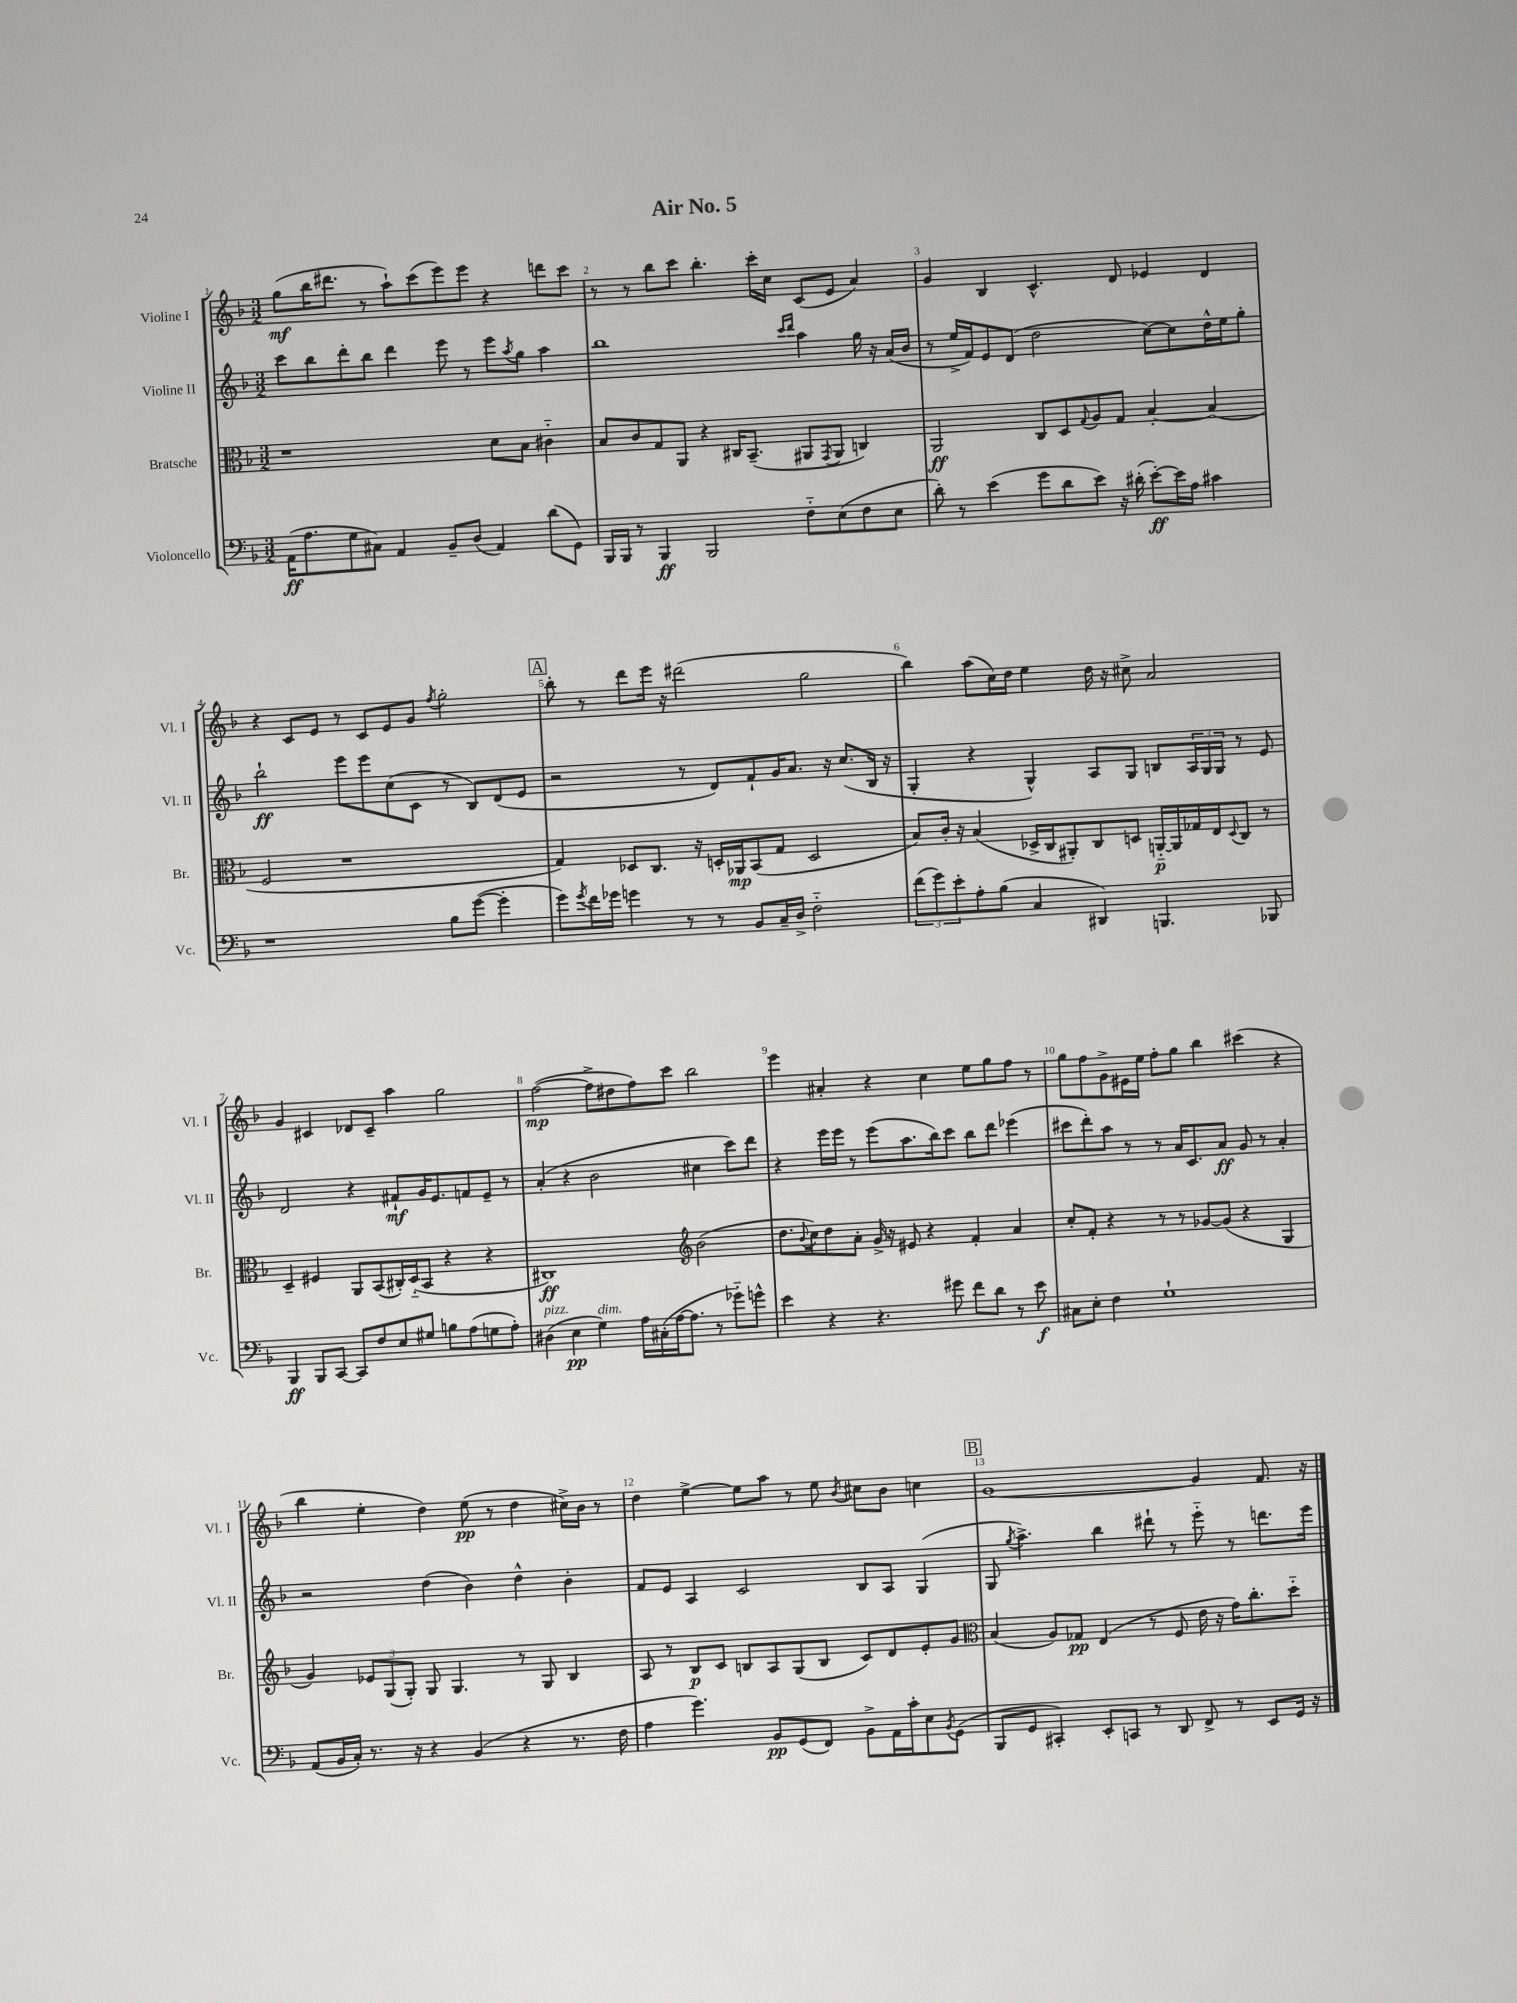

**kern	**kern	**kern	**kern
*staff4	*staff3	*staff2	*staff1
*clefF4	*clefC3	*clefG2	*clefG2
*k[b-]	*k[b-]	*k[b-]	*k[b-]
*M3/2	*M3/2	*M3/2	*M3/2
(16AA	1r	8ccc	(8gg
8.A	.	.	.
.	.	8bb-	16bb-
.	.	.	8.ddd#
8G	.	8ddd'	.
8C#)	.	8bb-	8r
4AA	.	4ddd	8aa`)
.	.	.	(8ccc
8BB-~	.	8eee	8eee)
(8D	.	8r	8eee
4AA)	8d	8eee	4r
.	.	8qaa	.
.	8B-	8gg	.
(8d	4c#'~	4aa	8ddd
8GG)	.	.	8ccc
=	=	=	=
16BBB-	8B-	1bb-	8r
16BBB-	.	.	.
8r	8c	.	8r
4BBB-	8G	.	8bb-
.	8AA	.	8ccc
2BBB-	4r	.	4.bb-'
.	16C#	.	.
.	(8.BB-~	.	.
.	.	.	16ccc'
.	.	.	16cc
.	.	16qqccc	.
.	.	16qqddd	.
8F'~	8AA#	4aa	(8c
.	8qGG	.	.
(8E	8AA#	.	8e
8F	4C)	16gg	4a)
.	.	16r	.
8E	.	(16a	.
.	.	16b-	.
=	=	=	=
8d')	2AA	8r	4g
8r	.	16ee^	.
.	.	16f)	.
(4e	.	8e	4B-
.	.	(8d	.
8g	8C	2dd	4.c^^
8d	8D	.	.
.	8qqG	.	.
8e)	8A	.	.
16r	8G	.	8d
(16d#'	.	.	.
[8e')	[4B-'	[8cc)	4e-
16e]	.	8cc]	.
16A	.	.	.
4c#	(4B-]	16dd^^	4d
.	.	16ee	.
.	.	8gg'	.
=	=	=	=
1r	2F	2bb-`	4r
.	.	.	8c
.	.	.	8e
.	1r	8eee	8r
.	.	8eee	8c
.	.	(8cc	8e
.	.	8c	8g
.	.	.	8qff
8B-	.	8r	2gg'
([8g	.	8B-)	.
4g']	.	(8d	.
.	.	8e	.
=	=	=	=
8g)	4G)	2r	8bb-'
8qg	.	.	.
16f	.	.	8r
16g-	.	.	.
4g	8D-	.	8ddd
.	8.C	.	16eee
.	.	.	16r
8r	.	8r	(2ddd#
.	16r	.	.
8r	16D'	8d)	.
.	16AA-	.	.
8BB-	(8BB-	8f`	.
16C~	8G	16g	.
16D^	.	8.a	.
2F'~	2D	.	2gg
.	.	16r	.
.	.	(8.cc	.
.	.	16B-	.
.	.	16r	.
=	=	=	=
(12f	8B-)	4G'	4bb-)
12g)	.	.	.
.	16c'	.	.
12e'	.	.	.
.	16r	.	.
8A'	(4B-	4r	(8aa
(8B-	.	.	16cc)
.	.	.	16dd
4C	16D-^	4G^^)	4ee
.	16C	.	.
.	8AA#')	.	.
4DD#)	8C	8A	16dd
.	.	.	16r
.	8D	8G	8cc#^
4.BBB	[16AA'~	8B	2a
.	16AA]	.	.
.	16G-	24A	.
.	.	24G	.
.	16E	.	.
.	.	24G	.
.	8qqD	.	.
.	8C	8r	.
8BBB-	8r	8e	.
=	=	=	=
4BBB-	4D~	2d	4g
8BBB-	4F#	.	4c#
[8CC	.	.	.
8CC]	8AA	4r	8d-
8F	(8BB-	.	8c#~
8E	16C#')	8f#`	4aa
.	(16D'~	.	.
8G#	8BB-	16g	.
.	.	8.e	.
8B	4r	.	2gg
(8A	.	8f	.
8G	4r	8e~	.
8A')	.	8r	.
=	=	=	=
(4D#	1C#)	(4a'	([2ff
4E	.	4r	.
4G)	.	2b-	8ff^]
.	.	.	8dd#
16A	.	.	8ff)
(16C#'	.	.	.
[16A	.	.	8ccc
8.A]	.	.	.
*	*clefG2	*	*
.	(2b-	4cc#	2bb-
8r	.	.	.
8g-'~)	.	8ccc)	.
8g^^	.	8ddd	.
=	=	=	=
4e	8.dd	4r	4eee
.	8qqb-	.	.
.	16cc)	.	.
4r	8dd	16eee	4a#'
.	.	16eee	.
.	8a'	8r	.
4.r	16g^	(8eee	4r
.	16r	.	.
.	8e#	8.aa	.
.	4r	.	4cc
.	.	16bb-)	.
8g#	.	8ccc	.
8f	4f'	8bb-	8ee
8d	.	8ddd	8gg
8r	4a	(4eee-	8ff
8e	.	.	8r
=	=	=	=
8C#	8cc'	8ccc#	8gg
8E'	8f'	8ddd')	8ff
4F	4r	8aa	8g^
.	.	8r	16e#
.	.	.	16ee
1G`	8r	8r	8ff'
.	8r	16a	8gg
.	.	8.c	.
.	[8g-	.	4bb-
.	(8g-]	8a	.
.	4r	8g	(4ccc#
.	.	8r	.
.	4G	4a'	4r
=	=	=	=
(8AA	4g)	2r	4bb-
16BB-	.	.	.
16C')	.	.	.
8.r	12e-	.	4ee'
.	(12G	.	.
.	12G')	.	.
16r	.	.	.
4r	8G	(4dd	4dd)
.	4.G	.	.
(4BB-	.	4b-)	(8ee
.	.	.	8r
4r	8r	4dd^^	4dd
.	8G	.	.
8.r	4B-	4b-'	16cc#^)
.	.	.	16b-
.	.	.	8r
16F	.	.	.
=	=	=	=
4A	8A	8f	4dd
.	8r	8e	.
4.g)	8B-	4A	[4ee^
.	8c	.	.
.	8B	2c	8ee]
8BB-	8A	.	8aa
(8GG	(8G	.	8r
8FF)	8B	.	8ee
.	.	.	8qb-
8BB-^	8c)	8B-	8cc#
16AA	8d	8A	8b-
16c'	.	.	.
8E	8e'	(4G	4cc
8qBB-	.	.	.
(8GG	8g	.	.
=	=	=	=
*	*clefC3	*	*
8BBB-	(4B-	8G	[1g
.	.	8qgg	.
8GG	.	4.aa^)	.
4CC#')	8A)	.	.
.	8G-	.	.
8EE'	(4E	4bb-	.
8CC	.	.	.
8r	8r	8ddd#`	.
8DD	8F	8r	.
8FF^	16e	8eee'~	4g]
.	16r	.	.
8r	16g)	8r	.
.	8.cc'	.	.
8EE	.	8.ddd	8.f
16GG	8dd'~	.	.
16r	.	16eee	16r
==	==	==	==
*-	*-	*-	*-
